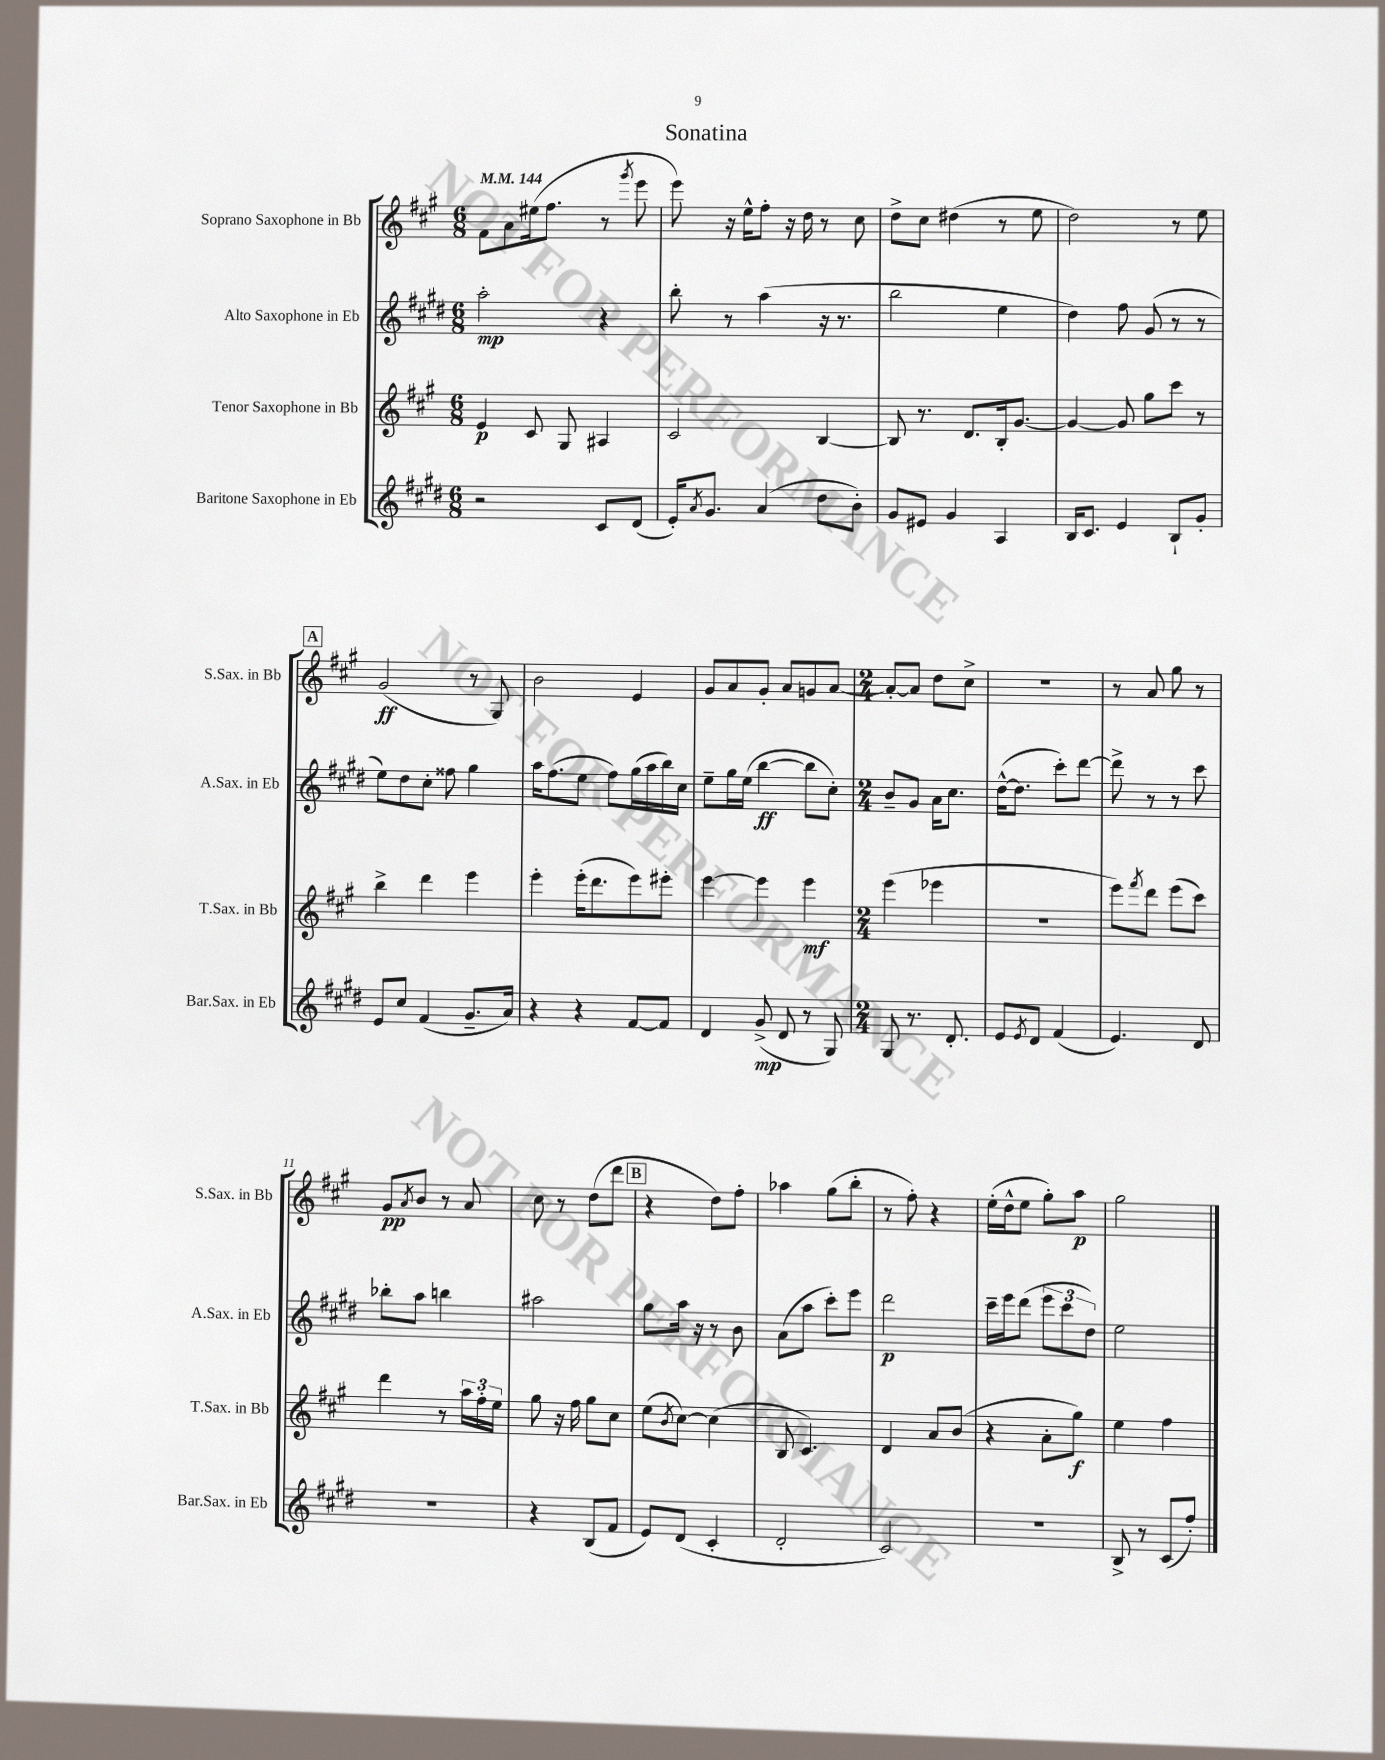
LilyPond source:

\header { title = "Sonatina" }
<<
\new StaffGroup <<
\new Staff = "s0" \with { instrumentName = "Soprano Saxophone in Bb" shortInstrumentName = "S.Sax. in Bb" } {
    \clef treble \key a \major \numericTimeSignature \time 6/8 \tempo 4 = 144
    fis'8 a'8 eis''16( fis''8. r8 \acciaccatura { gis'''8 } e'''8 |
    e'''8) r16 e''16-^ fis''8-. r16 d''16 r8 cis''8 |
    d''8-> cis''8 dis''4( r8 e''8 |
    d''2) r8 e''8 |
    \mark \markup { \box "A" } gis'2\ff( r8 gis8) |
    b'2 e'4 |
    gis'8 a'8 gis'8-. a'8 g'8 a'8~ |
    \numericTimeSignature \time 2/4 a'8~-. a'8 d''8 cis''8-> |
    R2 |
    r8 a'8 gis''8 r8 |
    gis'8\pp \acciaccatura { a'8 } b'8 r8 a'8 |
    cis''8 r8 d''8( d'''8 |
    \mark \markup { \box "B" } r4 d''8) fis''8-. |
    aes''4 gis''8( b''8-. |
    r8 fis''8-.) r4 |
    e''16-.( d''16-^ e''8 gis''8-.) a''8\p |
    gis''2 \bar "|." |
}
\new Staff = "s1" \with { instrumentName = "Alto Saxophone in Eb" shortInstrumentName = "A.Sax. in Eb" } {
    \clef treble \key e \major \numericTimeSignature \time 6/8
    a''2-.\mp r4 |
    b''8-. r8 a''4( r16 r8. |
    b''2 e''4 |
    dis''4) fis''8 gis'8( r8 r8 |
    \mark \markup { \box "A" } e''8) dis''8 cis''8-. fisis''8 gis''4 |
    a''16 fis''8.( e''8 fis''8) gis''16( a''16 b''16) cis''16 |
    e''8-- gis''16 e''16( b''4~\ff b''8 cis''8-.) |
    \numericTimeSignature \time 2/4 b'8-- gis'8 a'16 cis''8. |
    dis''16~-^( dis''8. cis'''8-.) dis'''8~ |
    dis'''8-> r8 r8 cis'''8 |
    bes''8-. a''8 b''4 |
    ais''2 |
    \mark \markup { \box "B" } gis''8 a''16 r16 r8 b'8 |
    a'8( a''8 cis'''8-.) e'''8 |
    dis'''2\p |
    cis'''16-- e'''16 dis'''8( \tuplet 3/2 { e'''8 cis'''8 dis''8) } |
    e''2 \bar "|." |
}
\new Staff = "s2" \with { instrumentName = "Tenor Saxophone in Bb" shortInstrumentName = "T.Sax. in Bb" } {
    \clef treble \key a \major \numericTimeSignature \time 6/8
    e'4\p cis'8 gis8 ais4 |
    cis'2 b4~ |
    b8 r8. d'8. b16-. gis'8.~ |
    gis'4~ gis'8 gis''8 cis'''8 r8 |
    \mark \markup { \box "A" } b''4-> d'''4 e'''4 |
    e'''4-. e'''16-.( d'''8. e'''8) eis'''8-. |
    e'''4~ e'''4 e'''4\mf |
    \numericTimeSignature \time 2/4 e'''4( ees'''4 |
    r2 |
    e'''8) \acciaccatura { fis'''8 } d'''8 e'''8( cis'''8) |
    d'''4 r8 \tuplet 3/2 { a''16 fis''16-. e''16 } |
    gis''8 r16 fis''16 gis''8 cis''8 |
    \mark \markup { \box "B" } e''8( \acciaccatura { b'8 } cis''8~) cis''4( |
    b8 cis'4.) |
    d'4 a'8 b'8( |
    r4 a'8-. gis''8\f) |
    e''4 fis''4 \bar "|." |
}
\new Staff = "s3" \with { instrumentName = "Baritone Saxophone in Eb" shortInstrumentName = "Bar.Sax. in Eb" } {
    \clef treble \key e \major \numericTimeSignature \time 6/8
    r2 cis'8 dis'8( |
    e'16-.) \acciaccatura { a'8 } gis'8. a'4( dis''8 b'8-.) |
    gis'8 eis'8 gis'4 a4 |
    b16 cis'8. e'4 b8-! gis'8-. |
    \mark \markup { \box "A" } e'8 cis''8 fis'4( gis'8.-- a'16) |
    r4 r4 fis'8~ fis'8 |
    dis'4 gis'8->\mp( dis'8 r8 gis8) |
    \numericTimeSignature \time 2/4 gis8 r8. dis'8.-. |
    e'8 \acciaccatura { e'8 } dis'8 fis'4( |
    e'4.) dis'8 |
    r2 |
    r4 b8( fis'8 |
    \mark \markup { \box "B" } e'8) dis'8( cis'4-. |
    dis'2-. |
    cis'2) |
    R2 |
    b8-> r8 cis'8( fis''8-.) \bar "|." |
}
>>
>>
